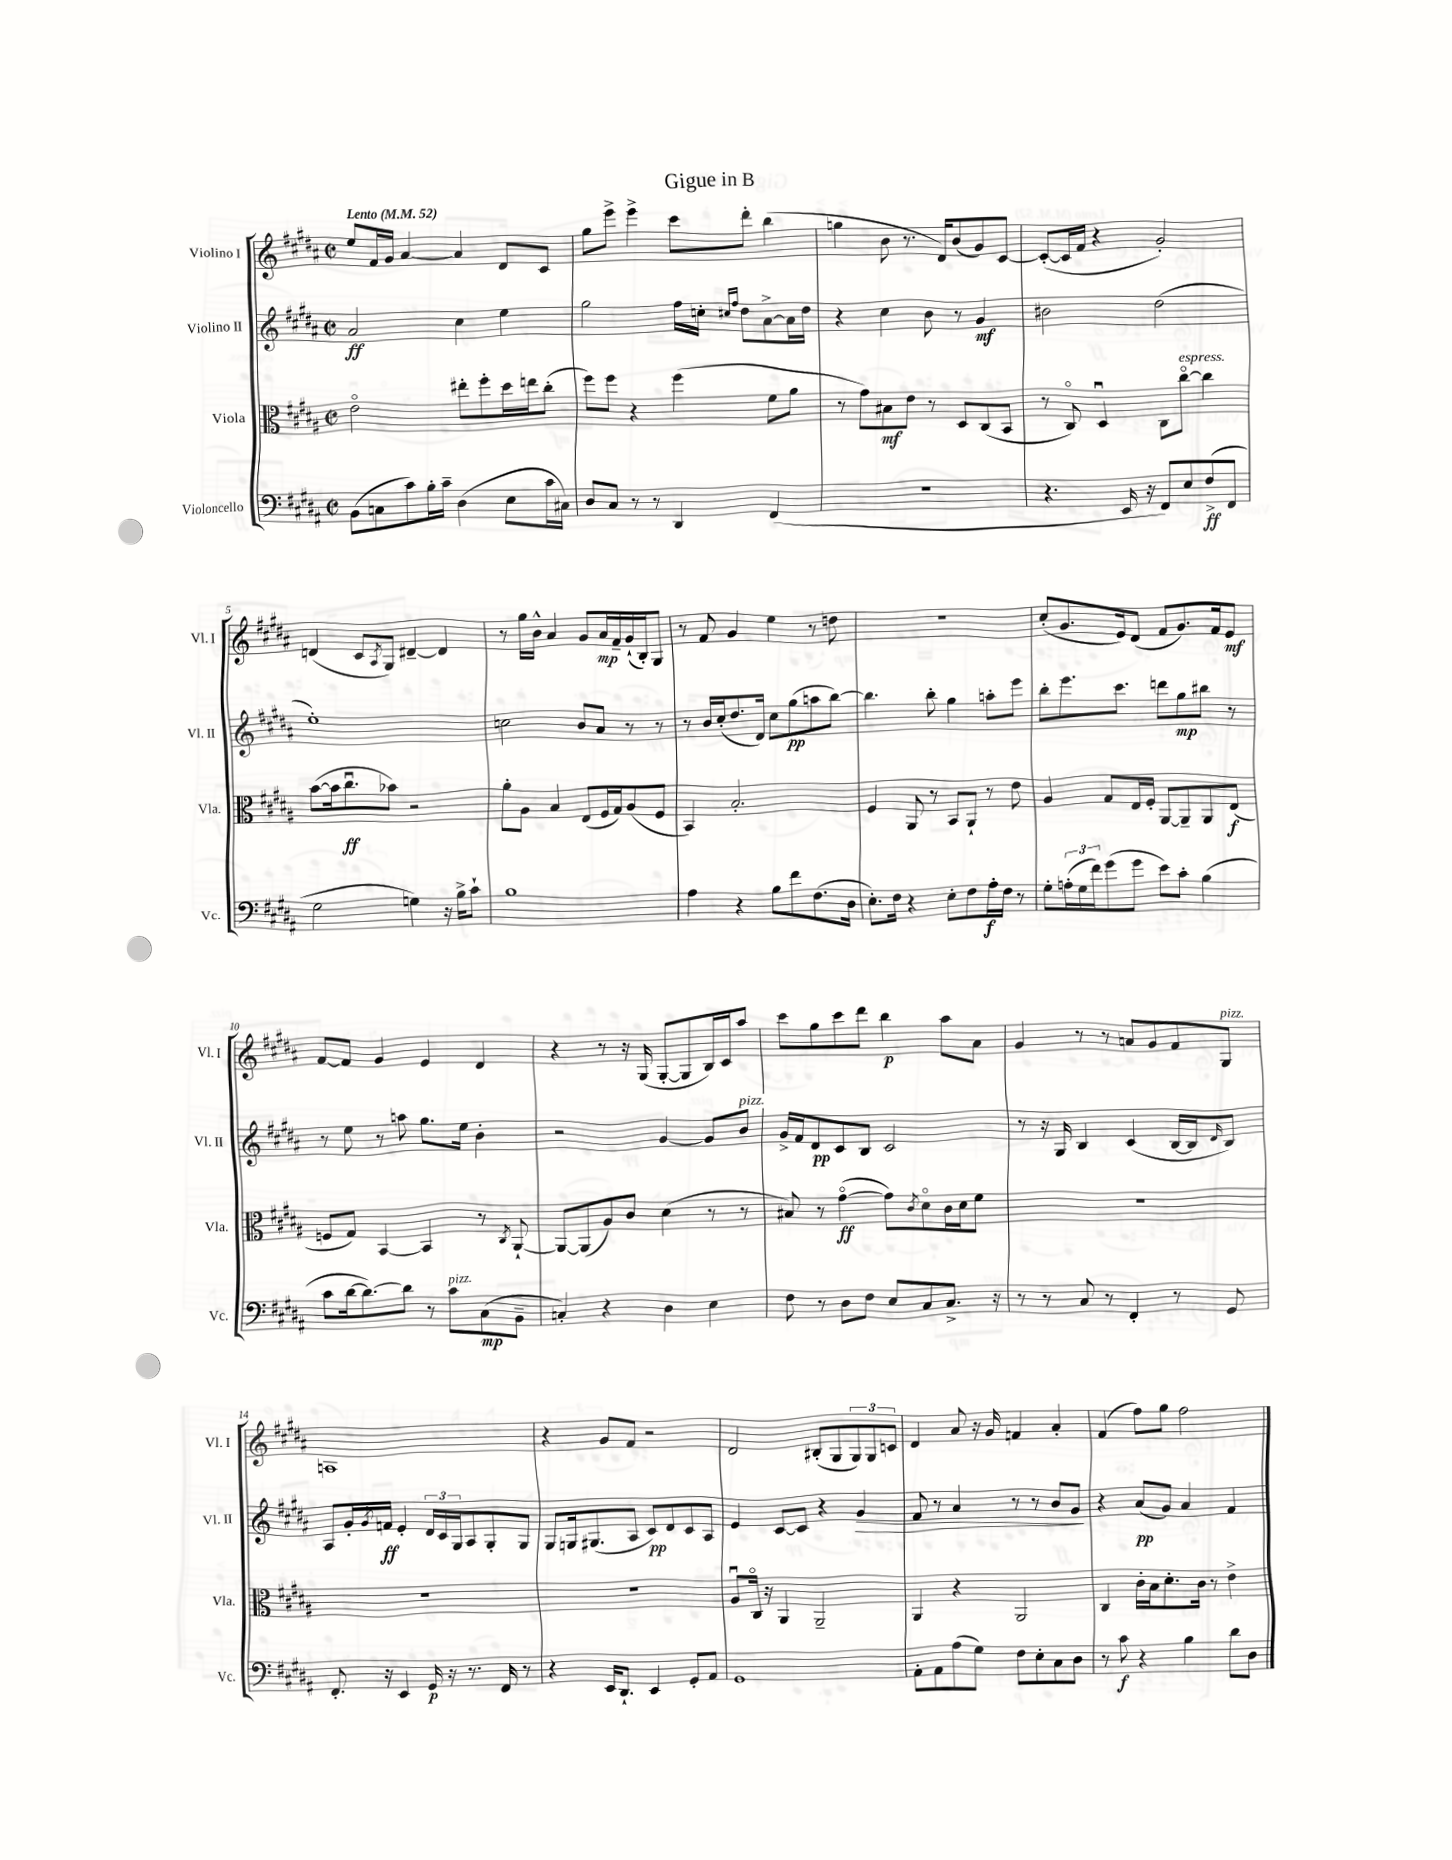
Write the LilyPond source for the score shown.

\header { title = "Gigue in B" }
<<
\new StaffGroup <<
\new Staff = "s0" \with { instrumentName = "Violino I" shortInstrumentName = "Vl. I" } {
    \clef treble \key b \major \defaultTimeSignature \time 2/2 \tempo "Lento" 4 = 52
    e''8 fis'16 gis'16 ais'4~ ais'4 dis'8 cis'8 |
    gis''8 e'''8-> e'''4-> cis'''8 dis'''8-. b''4( |
    g''4 b'8 r8. dis'16) b'8( gis'8) cis'8~ |
    cis'8~-.( cis'16 fis'16 r4 gis'2-.) |
    d'4( cis'8 \acciaccatura { ais8 } gis8) dis'4~-- dis'4 |
    r8 gis''16 b'16-^ ais'4 gis'8 ais'16\mp fis'16-- gis'16-!( b16-.) gis8 |
    r8 fis'8 gis'4 e''4 r8 d''8 |
    R1 |
    cis''8-.( gis'8. e'16) dis'8( fis'8 gis'8.) fis'16 e'8\mf |
    fis'8~ fis'8 gis'4 e'4 dis'4 |
    r4 r8 r16 gis16( gis8~-. gis8 b16) cis'16 ais''8 |
    cis'''8 gis''8 cis'''8 dis'''8 b''4\p ais''8 ais'8 |
    gis'4 r8 r8 a'8 gis'8 fis'8 gis8^\markup { \italic "pizz." } |
    a1 |
    r4 gis'8 fis'8 r2 |
    dis'2 bis8-.( gis8 \tuplet 3/2 { gis8) gis8 c'8 } |
    dis'4 ais'8 r16 gis'16 f'4 ais'4-. |
    fis'4( fis''8) gis''8 fis''2 \bar "|." |
}
\new Staff = "s1" \with { instrumentName = "Violino II" shortInstrumentName = "Vl. II" } {
    \clef treble \key b \major \defaultTimeSignature \time 2/2
    ais'2\ff cis''4 e''4 |
    gis''2 fis''16 c''16-. \grace { cis''16 fis''16 } dis''8 ais'8~-> ais'16 dis''16 |
    r4 cis''4 b'8 r8 gis'4\mf |
    bis'2 dis''2( |
    e''1-.) |
    c''2 b'8 ais'8 r8 r8 |
    r8 b'16 cis''16-.( dis''8. dis'16) cis''8 gis''8\pp( a''8 b''8~) |
    b''4. b''8-. gis''4 a''8-. e'''8 |
    b''8-. e'''8. cis'''8. d'''8 gis''8\mp bis''8 r8 |
    r8 e''8 r8 a''8 gis''8. e''16 b'4-. |
    r2 gis'4~ gis'8 b'8^\markup { \italic "pizz." } |
    gis'16-> fis'16 dis'8\pp cis'8 b8 cis'2 |
    r8 r16 gis16 b4 cis'4( b16~ b16 \grace { dis'16 } b8) |
    ais8 gis'16-. \acciaccatura { gis'8 } f'16\ff e'4-. \tuplet 3/2 { dis'16 cis'16 gis16 } ais8 gis8-. gis8 |
    gis8 g16 gis8.( ais8 cis'8\pp) dis'8 cis'8 ais8 |
    e'4 cis'8~ cis'8 r4 gis'4\> |
    fis'8 r8 ais'4 r8 r8 b'8 gis'8\! |
    r4 ais'8\pp( gis'8) ais'4 fis'4 \bar "|." |
}
\new Staff = "s2" \with { instrumentName = "Viola" shortInstrumentName = "Vla." } {
    \clef alto \key b \major \defaultTimeSignature \time 2/2
    e'2\flageolet eis''8-. fis''8-. dis''16 e''16 cis''8-.( |
    fis''8) fis''8 r4 fis''4( fis'8 ais'8 |
    r8 gis'8) bis8\mf e'8 r8 dis8 cis8( b,8 |
    r8 cis8\flageolet) dis4\downbow cis8 cis''8~\flageolet^\markup { \italic "espress." } cis''4 |
    b'8~( b'16 cis''8.\downbow\ff bes'8) r2 |
    ais'8-. ais8 b4 e8( fis16 gis16) ais8( fis8 |
    b,4) b2.-. |
    fis4 ais,8 r8 b,8 ais,8-! r8 e'8 |
    ais4 gis8 e16 fis16-. ais,8~ ais,8-- ais,8 e8\f( |
    f8 gis8) b,4~ b,4 r8 \acciaccatura { cis8 } ais,8~-! |
    ais,8~ ais,8( ais8) cis'8 dis'4( r8 r8 |
    bis8) r8 gis'4~\flageolet\ff( gis'8) \acciaccatura { cis'8 } dis'8\flageolet cis'16 dis'16 fis'8 |
    R1 |
    R1 |
    R1 |
    ais8\downbow cis16\flageolet r16 ais,4 ais,2-- |
    ais,4 r4 ais,2 |
    cis4 cis'16-. b16 dis'8.-. cis'16 r8 e'4-> \bar "|." |
}
\new Staff = "s3" \with { instrumentName = "Violoncello" shortInstrumentName = "Vc." } {
    \clef bass \key b \major \defaultTimeSignature \time 2/2
    b,8( c8 cis'8) b16-. cis'16-- dis4( e8 cis'16 cis16) |
    dis8 cis8 r8 r8 dis,4 fis,4( |
    r1 |
    r4. e,16 r16 fis,8) e8 fis8->\ff( fis,8 |
    gis2 g4) r16 b16-> cis'8-! |
    b1 |
    ais4 r4 b8 fis'8 fis8.( dis16 |
    e8.-.) fis16 r4 e8-. fis8 ais16-.\f fis16 r8 |
    gis8-. \tuplet 3/2 { a16-.( gis16 fis'16) } gis'8( gis'8 e'8) cis'8-. b4( |
    cis'8 dis'16~ dis'8.~) dis'8 r8 cis'8^\markup { \italic "pizz." } cis8\mp( b,8-- |
    c4-.) r4 dis4 e4 |
    fis8 r8 dis8 fis8 e8 cis8 cis8.-> r16 |
    r8 r8 cis8 r8 fis,4-. r8 gis,8 |
    fis,8.-. r16 e,4 gis,16\p r16 r8. fis,16 r8 |
    r4 e,16 dis,8.-! e,4 gis,8-. ais,8 |
    gis,1 |
    ais,8-. ais,8 ais8( gis8) fis8 e8-. cis8 dis8 |
    r8 cis'8\f r4 b4 dis'8 dis8 \bar "|." |
}
>>
>>
